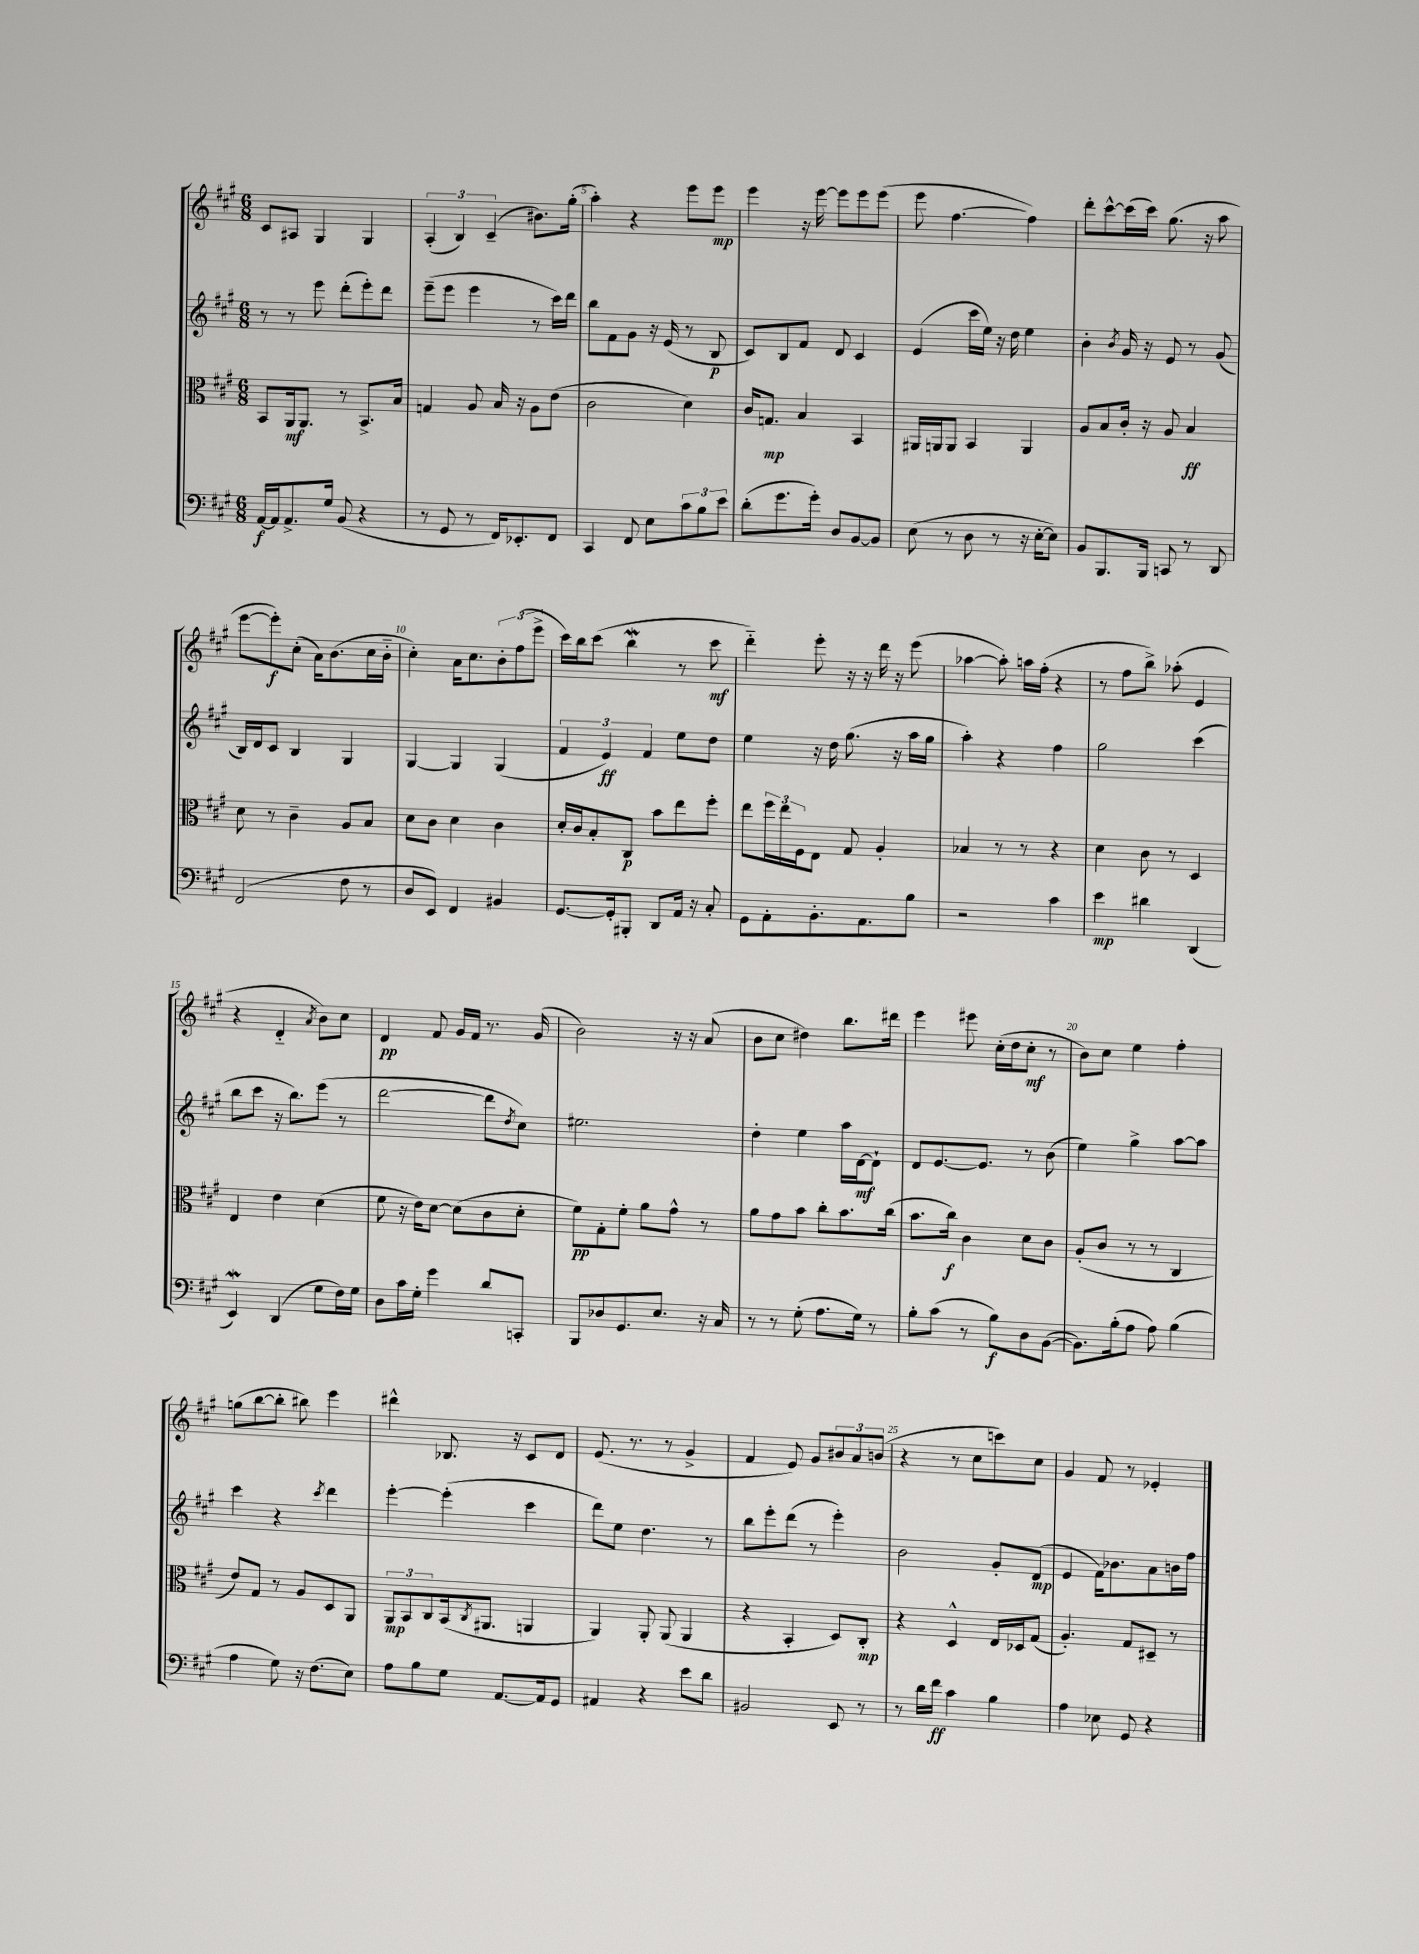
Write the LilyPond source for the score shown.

<<
\new StaffGroup <<
\new Staff = "s0" {
    \clef treble \key a \major \numericTimeSignature \time 6/8
    cis'8 ais8 gis4 gis4 |
    \tuplet 3/2 { a4-.( b4) cis'4--( } bis'8.) gis''16-.( |
    a''4-.) r4 e'''8 e'''8\mp |
    e'''4 r16 e'''16~ e'''8 e'''8 e'''8( |
    e'''8 fis''4.~ fis''4) |
    d'''8-. cis'''8~-^ cis'''16( cis'''16) gis''8.( r16 a''8 |
    e'''8~ e'''8-.\f) cis''8-.( a'16) b'8.( cis''16 b'16-_ |
    cis''4-.) a'16 cis''8. \tuplet 3/2 { b'8-. fis''8( e'''8-> } |
    cis'''16) b''16 cis'''8( b''4\mordent r8 cis'''8\mf |
    d'''4-_) e'''8-. r16 r16 d'''16 r16 e'''8( |
    aes''4~ aes''8-.) a''16 fis''16-.( r4 |
    r8 fis''8 b''8->) aes''8-.( e'4 |
    r4 d'4-_ \acciaccatura { a'8 } b'8) cis''8 |
    d'4\pp fis'8 gis'16 fis'16 r8. gis'16( |
    b'2) r16 r16 a'8( |
    b'8 cis''8 dis''4) b''8. dis'''16 |
    e'''4 eis'''8 cis''16-.( d''16 cis''8-.\mf r8 |
    b'8) cis''8 e''4 fis''4-. |
    g''8( b''8~ b''8-. bis''8) e'''4 |
    dis'''4-^ bes8. r16 cis'8 d'8 |
    e'8.( r8. r8 gis'4-> |
    fis'4 e'8) gis'8 \tuplet 3/2 { bis'8 a'8 b'8( } |
    r4 r8 cis''8 c'''8) cis''8 |
    gis'4 fis'8 r8 ees'4-. \bar "|." |
}
\new Staff = "s1" {
    \clef treble \key a \major \numericTimeSignature \time 6/8
    r8 r8 e'''8 d'''8-.( e'''8-.) d'''8 |
    e'''8--( e'''8 e'''4 r8 cis'''16) d'''16 |
    b''8 fis'8 gis'8 r16 e'16( r8 b8\p |
    cis'8) b8 fis'8 d'8 cis'4 |
    e'4( cis'''16 e''16) r16 d''16 e''4 |
    b'4-. \acciaccatura { b'8 } gis'16 r16 e'8 r8 gis'8( |
    b16) d'16 cis'8 b4 gis4 |
    gis4~ gis4 gis4( |
    \tuplet 3/2 { fis'4 e'4\ff) fis'4 } e''8 d''8 |
    e''4 r16 d''16 gis''8.( r16 a''16 gis''16 |
    a''4-.) r4 fis''4 |
    gis''2 cis'''4( |
    b''8 cis'''8 r16 b''8.) e'''8( r8 |
    d'''2~ d'''8 \acciaccatura { d''8 } cis''8) |
    eis''2. |
    d''4-. e''4 a''16 d'16~\mf d'8-! |
    d'8 e'8.~ e'8. r8 b'8( |
    e''4) gis''4-> a''8~ a''8 |
    cis'''4 r4 \acciaccatura { cis'''8 } d'''4 |
    e'''4~-. e'''4-.( cis'''4 |
    d'''8) e''8 d''4. r8 |
    b''8 e'''8-. d'''8( r8 e'''4-.) |
    b'2 gis'8-. d'8\mp( |
    e'4 fis'16) bes'8. a'8 b'16 fis''16 \bar "|." |
}
\new Staff = "s2" {
    \clef alto \key a \major \numericTimeSignature \time 6/8
    b,8 a,16\mf a,8. r8 b,8.-> b16 |
    g4 a8 b16 r16 a8 e'8( |
    cis'2 d'4) |
    cis'16 g8.\mp b4 b,4 |
    ais,16 a,16 a,8 b,4 a,4 |
    a8 b8 cis'16-. r16 a8 b4\ff |
    d'8 r8 cis'4-- a8 b8 |
    d'8 cis'8 d'4 cis'4 |
    d'16-. cis'16 b8-. cis8\p b'8 e''8 fis''8-. |
    e''8 \tuplet 3/2 { fis''16 e''16 fis16 } e8 gis8 a4-. |
    bes4 r8 r8 r4 |
    d'4 cis'8 r8 d4 |
    e4 e'4 d'4( |
    fis'8 r16 e'16) d'8~ d'8( cis'8 d'8-. |
    fis'8\pp) gis8-. fis'8-. a'8 gis'8-^ r8 |
    a'8 gis'8 b'8 cis''8-. b'8. cis''16( |
    b'8. cis''16\f) cis'4 d'8 cis'8 |
    a8-.( cis'8 r8 r8 cis4 |
    e'8) gis8 r8 a8 d8 a,8 |
    \tuplet 3/2 { a,8\mp b,8 cis8 } b,16( \acciaccatura { cis8 } ais,8. a,4 |
    a,4) a,8-. a,8( a,4 |
    r4 b,4-. d8) cis8-.\mp |
    r4 d4-^ e16 des16 gis8( |
    a4.-.) gis8 dis8-- r8 \bar "|." |
}
\new Staff = "s3" {
    \clef bass \key a \major \numericTimeSignature \time 6/8
    a,16~\f a,16 a,8.-> gis16 b,8( r4 |
    r8 gis,8 r8 fis,16) ees,8.-. fis,8 |
    cis,4 fis,8 e8 \tuplet 3/2 { cis'8 b8 e'8 } |
    d'8-.( gis'8. gis'16-.) d8 b,8~ b,8 |
    e8( r8 d8 r8 r16 e16~-. e8) |
    b,8 b,,8. b,,16 c,8 r8 d,8 |
    fis,2( fis8 r8 |
    d8 e,8) fis,4 bis,4 |
    gis,8.~ gis,16-. bis,,8-. d,8 a,16 r16 cis8-. |
    gis,8 a,8-. b,8.-. a,8. b8 |
    r2 cis'4 |
    e'4\mp dis'4 d,4( |
    e,4\mordent) d,4( gis8 fis16) gis16 |
    d8 cis'16 gis16-. gis'4 d'8 c,8-. |
    b,,8 des8 gis,8. e8. r16 cis16 |
    r8 r8 gis8-.( a8. gis16) r8 |
    b8-. cis'8( r8 b8\f) d8 b,8~( |
    b,8.) b16-.( a8 a8) b4( |
    a4 gis8) r16 fis8.( e8) |
    a8 b8 gis8 a,8.~ a,16 gis,8 |
    ais,4 r4 e'8 d'8 |
    bis,2 e,8 r8 |
    r8 d'16 fis'16\ff cis'4 b4 |
    a4 ees8 gis,8 r4 \bar "|." |
}
>>
>>
\layout { \context { \Score currentBarNumber = #3 \override BarNumber.break-visibility = ##(#f #t #t) barNumberVisibility = #(every-nth-bar-number-visible 5) } }
